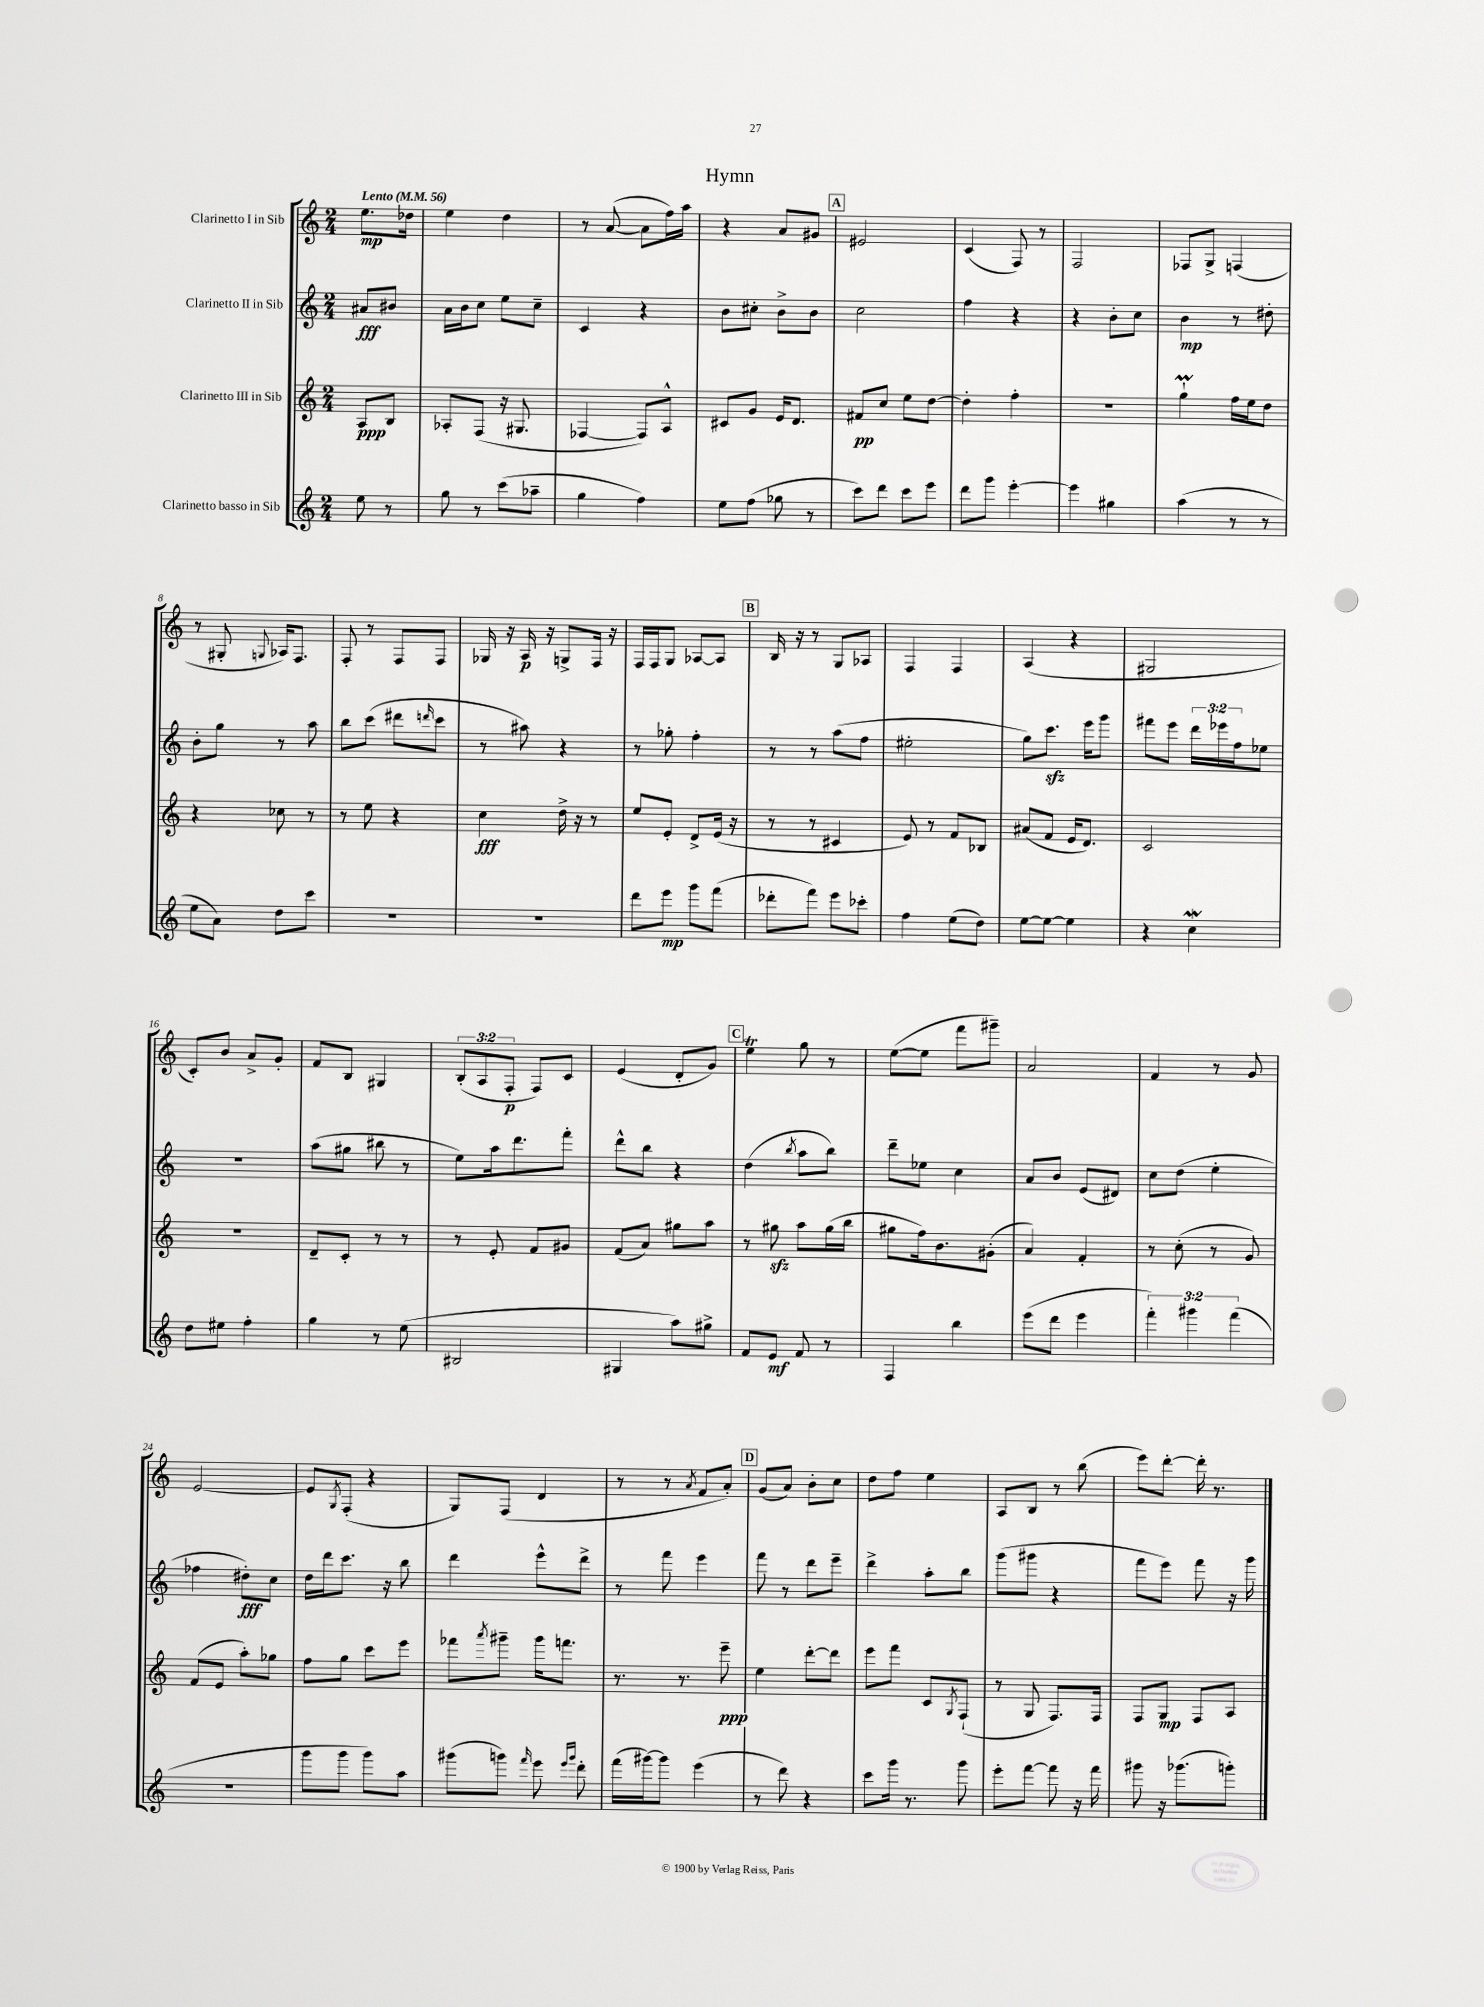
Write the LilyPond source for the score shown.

\header { title = "Hymn" }
<<
\new StaffGroup <<
\new Staff = "s0" \with { instrumentName = "Clarinetto I in Sib" } {
    \clef treble \key c \major \numericTimeSignature \time 2/4 \override Staff.TupletNumber.text = #tuplet-number::calc-fraction-text \partial 4 \tempo "Lento" 4 = 56
    e''8.\mp des''16 |
    e''4 d''4 |
    r8 a'8~( a'8 f''16) a''16 |
    r4 a'8 gis'8 |
    \mark \markup { \box "A" } eis'2 |
    c'4( f8) r8 |
    f2 |
    fes8 g8-> f4( |
    r8 gis8-. \appoggiatura { g8 } aes16) f8. |
    f8-. r8 f8 f8 |
    ges16 r16 a16\p r16 g8-> f16 r16 |
    f16 f16 g8 aes8~ aes8 |
    \mark \markup { \box "B" } b16 r16 r8 g8 aes8 |
    f4 f4 |
    a4( r4 |
    gis2 |
    c'8-.) b'8 a'8-> g'8-. |
    f'8 b8 gis4 |
    \tuplet 3/2 { b8-.( a8 f8-.\p } f8) c'8 |
    e'4( d'8-. g'8) |
    \mark \markup { \box "C" } e''4\trill g''8 r8 |
    e''8~( e''8 f'''8 gis'''8--) |
    a'2 |
    f'4 r8 g'8 |
    e'2~ |
    e'8 \acciaccatura { g8 } f8-.( r4 |
    g8) f8( d'4 |
    r8 r8 \acciaccatura { a'8 } f'8 a'8-.) |
    \mark \markup { \box "D" } g'8( a'8) b'8-. c''8 |
    d''8 f''8 e''4 |
    a8 b8 r8 b''8( |
    e'''8) d'''8~-. d'''16-. r8. \bar "|." |
}
\new Staff = "s1" \with { instrumentName = "Clarinetto II in Sib" } {
    \clef treble \key c \major \numericTimeSignature \time 2/4 \override Staff.TupletNumber.text = #tuplet-number::calc-fraction-text \partial 4
    ais'8\fff bis'8 |
    a'16 b'16 c''8 e''8 c''8-- |
    c'4 r4 |
    b'8 cis''8-. b'8-> b'8 |
    \mark \markup { \box "A" } c''2 |
    f''4 r4 |
    r4 b'8-. c''8 |
    b'4\mp r8 dis''8-. |
    b'8-. g''8 r8 a''8 |
    b''8 c'''8( dis'''8 \grace { d'''16 } c'''8 |
    r8 ais''8) r4 |
    r8 ges''8-. f''4-. |
    \mark \markup { \box "B" } r8 r8 a''8( f''8 |
    eis''2-. |
    g''8) c'''8.\sfz e'''16 g'''8 |
    fis'''8 e'''8 \tuplet 3/2 { d'''16 ees'''16 f''16 } ees''8 |
    r2 |
    a''8( gis''8 bis''8 r8 |
    e''8) a''16 d'''8. f'''8-. |
    d'''8-^ b''8 r4 |
    \mark \markup { \box "C" } d''4( \acciaccatura { b''8 } a''8 b''8) |
    d'''8-- ees''8 c''4 |
    a'8 b'8 e'8( dis'8) |
    c''8 d''8( e''4-. |
    fes''4 dis''8-.\fff) c''8 |
    d''16 d'''16 c'''8. r16 b''8 |
    d'''4 e'''8-^ d'''8-> |
    r8 f'''8 e'''4 |
    \mark \markup { \box "D" } f'''8 r8 d'''8 e'''8-- |
    d'''4-> a''8-. b''8 |
    g'''8( gis'''8 r4 |
    f'''8 e'''8) f'''8 r16 g'''16 \bar "|." |
}
\new Staff = "s2" \with { instrumentName = "Clarinetto III in Sib" } {
    \clef treble \key c \major \numericTimeSignature \time 2/4 \partial 4
    a8\ppp b8 |
    aes8-. f8( r16 gis8. |
    fes4~ fes8) a8-^ |
    cis'8 g'8 e'16 d'8. |
    \mark \markup { \box "A" } fis'8\pp c''8 e''8 d''8~ |
    d''4-. f''4-. |
    r2 |
    g''4-!\prall f''16 e''16 d''8 |
    r4 ces''8 r8 |
    r8 e''8 r4 |
    c''4\fff d''16-> r16 r8 |
    e''8 e'8-. d'8-> e'16( r16 |
    \mark \markup { \box "B" } r8 r8 cis'4 |
    e'8) r8 f'8 bes8 |
    ais'8( f'8 e'16 d'8.) |
    c'2 |
    R2 |
    d'8-- c'8-. r8 r8 |
    r8 e'8-. f'8 gis'8 |
    f'8( a'8) gis''8 a''8 |
    \mark \markup { \box "C" } r8 gis''8\sfz a''8 gis''16( b''16 |
    gis''8 f''16) b'8. gis'8-.( |
    a'4) f'4-. |
    r8 c''8-.( r8 g'8) |
    f'8( e'8 a''8-.) ges''8 |
    f''8 g''8 c'''8 e'''8 |
    fes'''8 \acciaccatura { a'''8 } gis'''8-- gis'''16 f'''8. |
    r8. r8. e'''8--\ppp |
    \mark \markup { \box "D" } e''4 d'''8~-. d'''8 |
    e'''8 f'''8 c'8 \acciaccatura { g8 } f8-!( |
    r8 g8 f8.) f16 |
    f8 g8\mp f8 a8 \bar "|." |
}
\new Staff = "s3" \with { instrumentName = "Clarinetto basso in Sib" } {
    \clef treble \key c \major \numericTimeSignature \time 2/4 \override Staff.TupletNumber.text = #tuplet-number::calc-fraction-text \partial 4
    e''8 r8 |
    g''8 r8 c'''8( aes''8-- |
    g''4 f''4) |
    e''8 f''8( ges''8 r8 |
    \mark \markup { \box "A" } c'''8) d'''8 c'''8 e'''8 |
    d'''8 g'''8 e'''4~-. |
    e'''4 gis''4 |
    a''4( r8 r8 |
    e''8 a'8) d''8 c'''8 |
    R2 |
    R2 |
    d'''8 e'''8\mp g'''8 f'''8( |
    \mark \markup { \box "B" } des'''8-. f'''8) e'''8 ces'''8-. |
    f''4 e''8( d''8) |
    e''8~ e''8~ e''4 |
    r4 c''4\mordent |
    d''8 eis''8 f''4-. |
    g''4 r8 e''8( |
    bis2 |
    gis4 a''8) gis''8-> |
    \mark \markup { \box "C" } f'8 e'8\mf f'8 r8 |
    f4 b''4 |
    e'''8( d'''8 e'''4 |
    \tuplet 3/2 { f'''4-.) gis'''4 f'''4( } |
    r2 |
    g'''8 g'''8 g'''8) a''8 |
    gis'''8( g'''8) \grace { f'''16 } e'''8 \grace { e'''16 g'''16 } d'''8-. |
    f'''16( gis'''16~) gis'''8 e'''4( |
    \mark \markup { \box "D" } r8 d'''8) r4 |
    c'''8 g'''16 r8. g'''8 |
    e'''8-. f'''8~ f'''8 r16 f'''16 |
    gis'''8 r16 ges'''8.( g'''8-.) \bar "|." |
}
>>
>>
